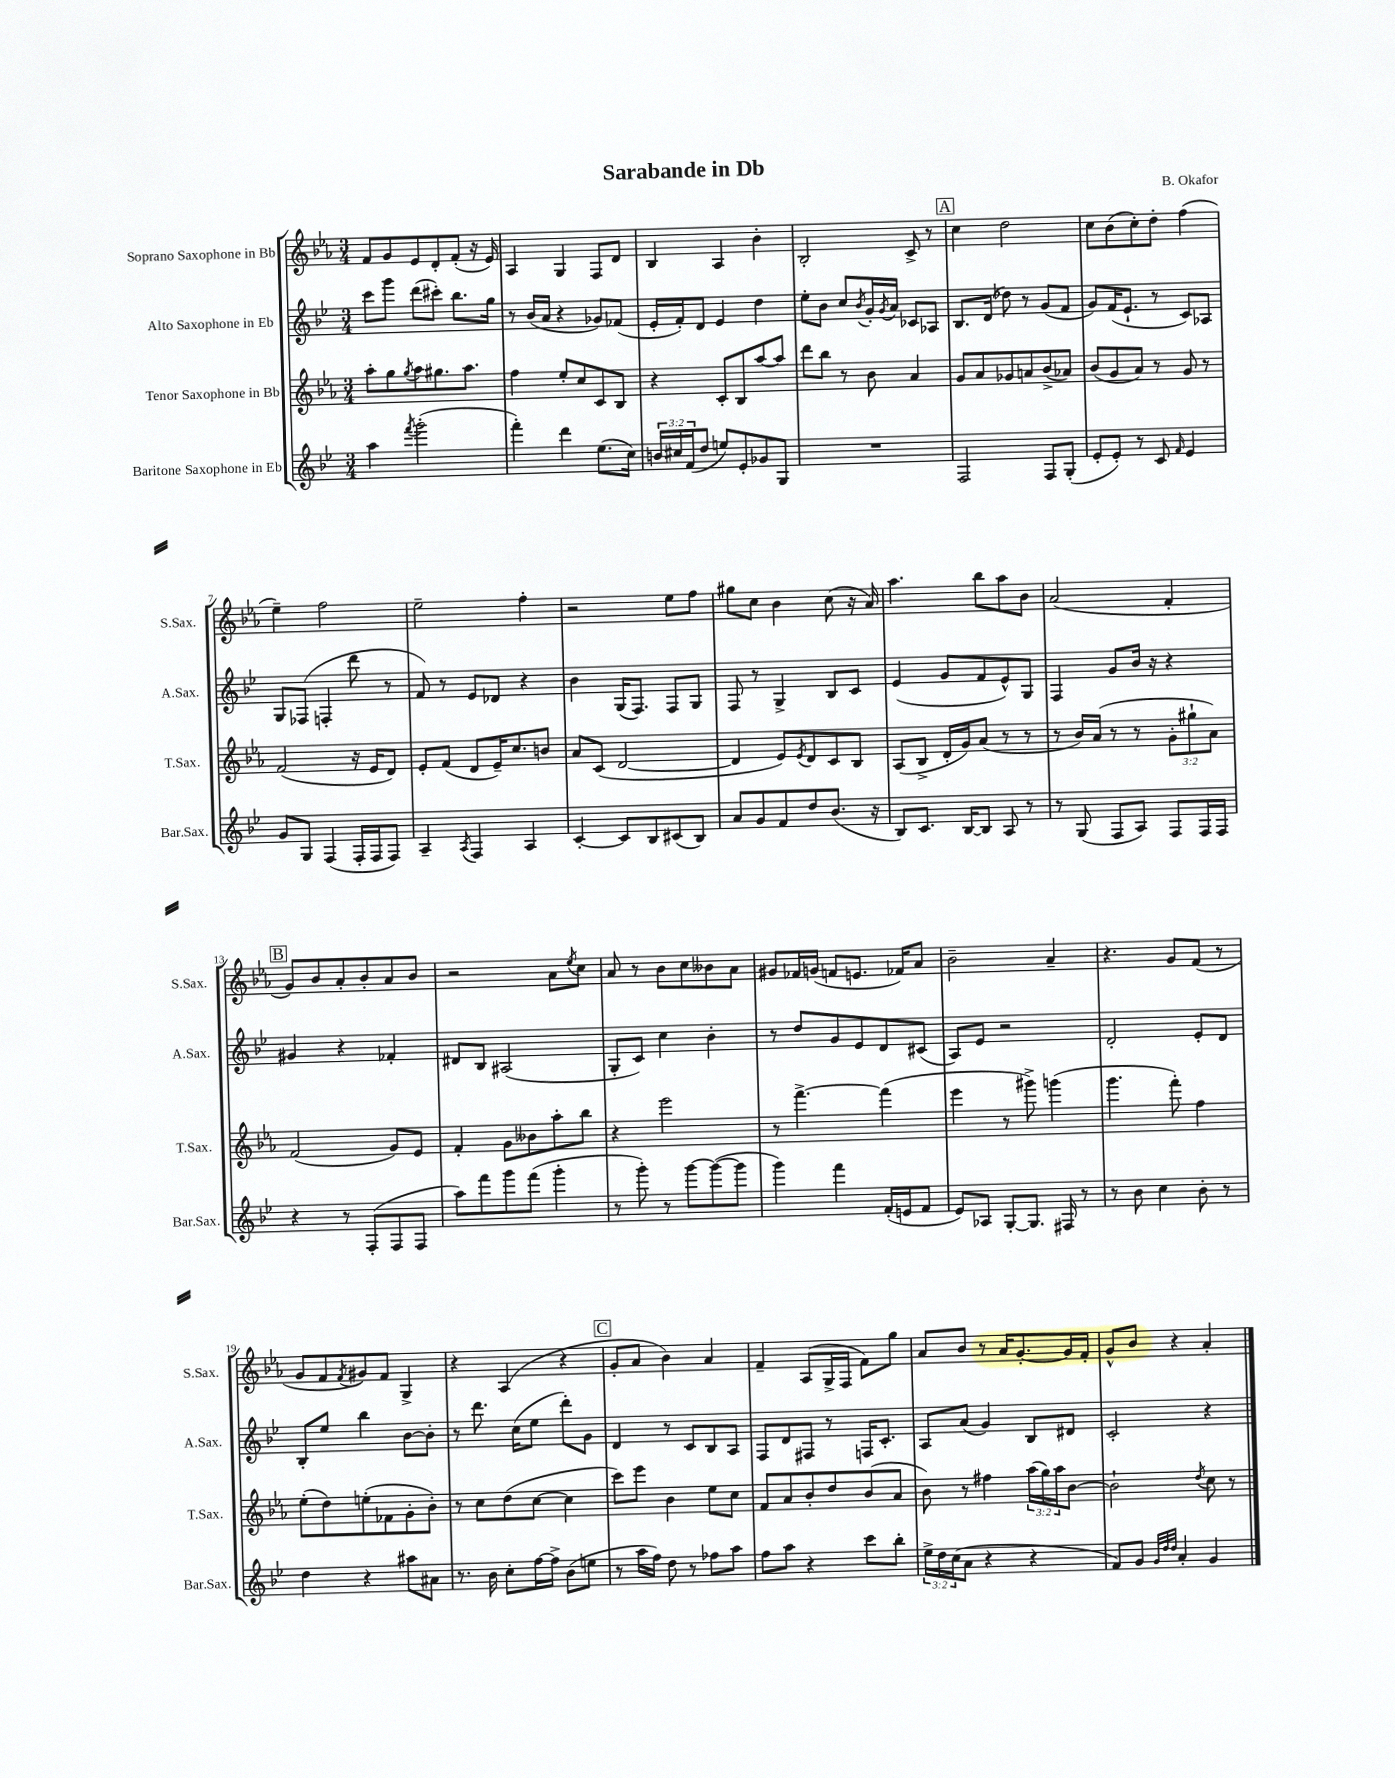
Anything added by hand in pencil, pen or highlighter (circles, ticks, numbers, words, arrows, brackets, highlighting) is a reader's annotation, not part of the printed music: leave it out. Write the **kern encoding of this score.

**kern	**kern	**kern	**kern
*part4	*part3	*part2	*part1
*staff4	*staff3	*staff2	*staff1
*I"Baritone Saxophone in Eb	*I"Tenor Saxophone in Bb	*I"Alto Saxophone in Eb	*I"Soprano Saxophone in Bb
*I'Bar.Sax.	*I'T.Sax.	*I'A.Sax.	*I'S.Sax.
*clefG2	*clefG2	*clefG2	*clefG2
*k[b-e-]	*k[b-e-a-]	*k[b-e-]	*k[b-e-a-]
*M3/4	*M3/4	*M3/4	*M3/4
=1	=1	=1	=1
4aa\	8aa-'\L	8ccc\L	8f/L
.	8gg\	8ggg\J	8g/
8qfff/	8qgg/	.	.
(2ggg'\	8aa-\	(8ddd\L	8e-/
.	8.gg#X\	8ccc#X'\J)	8d'/
.	.	8.bb-\L	(8f'/J
.	8.aa-\J	.	.
.	.	.	16r
.	.	16gg\Jk	16e-/)
=2	=2	=2	=2
4fff'\)	4ff\	8r	4A-/
.	.	(16b-/LL	.
.	.	16a/JJ	.
4ddd\	8ee-'/L	4r	4G/
.	8cc/	.	.
(8.ee-\L	8c/	8g-X/L)	8F/L
.	8B-/J	(8f-X/J	8d/J
16cc\Jk)	.	.	.
=3	=3	=3	=3
24bn/LL	4r	16e-'/LL	4B-/
24cc#X/	.	.	.
.	.	16f'/J)	.
(24f/J	.	.	.
8dd/J	.	8d/J	.
8een/L)	8c'/L	4e-/	4A-/
8e-'/	8B-/	.	.
8g-X/	[8aa-/	4dd\	4b-'\
8G/J	8aa-/J]	.	.
=4	=4	=4	=4
2.r	8ddd\L	8ee-'\L	2B-'/
.	8bb-\J	8b-\J	.
.	8r	8cc/L	.
.	.	8qb-/	.
.	8b-\	16g'/L	.
.	.	8qg/	.
.	.	16a/JJ	.
.	4a-/	8c-X/L	8c^/
.	.	8A-X/J	8r
!!LO:REH:place=s1:t=A
=5	=5	=5	=5
2F/	8g/L	8.B-/L	4cc\
.	8a-/	.	.
.	.	(16d/Jk	.
.	8g-X/	8dd-X\)	2dd\
.	8an/	8r	.
8F/L	(8b-^/	(8g/L	.
(8G'/J	8a-X/J)	8f/J	.
=6	=6	=6	=6
8e-'/L	(8b-/L	8g/L)	8cc\L
8e-'/J)	8g/	(16f/K	(8b-\
.	.	8.e-`/J	.
8r	8a-/J)	.	8cc'\)
8c/	8r	8r	8dd'\J
16qqf/	.	.	.
4e-/	8g/	8c/L)	(4ff\
.	8r	8A-X/J	.
!!LO:LB:g=z
=7	=7	=7	=7
8g/L	(2f/	8G/L	4ee-~\)
8G/J	.	(8F-X/J	.
(4F/	.	4Fn'/	2ff\
16F'/LL	16r	8ddd\	.
16F/J	16e-/KL	.	.
8F/J)	8d/J)	8r	.
=8	=8	=8	=8
4A~/	8e-'/L	8f/)	2ee-~\
.	(8f/J	8r	.
8qA/	.	.	.
4F/	8d/L	8e-/L	.
.	16e-~/K)	8d-X/J	.
.	8.cc/	.	.
4A/	.	4r	4ff'\
.	8bn/J	.	.
=9	=9	=9	=9
[4c'/	8a-/L	4b-\	2r
.	(8c/J	.	.
8c/L]	[2d/	(16G/KL	.
.	.	8.F/J)	.
8B-/	.	.	.
(8c#X/	.	8F/L	8ee-\L
8B-/J)	.	8G/J	8ff\J
=10	=10	=10	=10
8a/L	4d/]	8F/	8gg#X\L
8g/	.	8r	8cc\J
8f/	8e-/L)	4G^/	4b-\
.	8qe-/	.	.
8dd/	8d/	.	.
(8.b-/J	8c/	8B-/L	(8cc\
.	8B-/J	8c/J	16r
16r	.	.	16a-/)
=11	=11	=11	=11
8B-/L)	(8A-/L	(4e-/	4.aa-\
8.c/J	8B-^/J	.	.
.	16d'/LL	8g/L	.
[16B-/KL	16g/J)	.	.
8B-/J]	(8a-/J	8f/	8bb-\L
8A/	8r	8e-^^/)	8aa-\
8r	8r	8G/J	8b-\J
=12	=12	=12	=12
8r	8r	4F/	(2a-/
(8G/	16b-/LL)	.	.
.	(16a-/JJ	.	.
8F/L	8r	8g/L	.
8A/J)	8r	16b-/Jk	.
.	.	16r	.
8F/L	12g'\L	4r	4f'/
.	12gg#X`\	.	.
16F/L	.	.	.
.	12a-\J)	.	.
16F/JJ	.	.	.
!!LO:LB:g=z
!!LO:REH:place=s1:t=B
=13	=13	=13	=13
4r	(2f/	4g#X/	8g/L)
.	.	.	8b-/
8r	.	4r	8a-'/
(8F'/L	.	.	8b-'/
8F/	8g/L)	4f-X'/	8a-/
8F/J	8e-/J	.	8b-/J
=14	=14	=14	=14
8aa\L)	4f'/	8d#X/L	2r
8fff\	.	8B-/J	.
8ggg\	8g\L	(2A#X/	.
(8fff\J	8b--X\	.	.
4ggg'\	8aa-'\	.	8a-\L
.	.	.	8qee-/
.	8bb-\J	.	8cc\J
=15	=15	=15	=15
8r	4r	8G'/L	8a-/
8ggg'\)	.	8c/J)	8r
8r	2eee-\	4cc\	8b-\L
[8ggg\L	.	.	8cc\
(8ggg\_	.	4b-'\	8b--X\
8ggg\J]	.	.	8a-\J
=16	=16	=16	=16
4ggg\)	8r	8r	8g#X/L
.	[4.fff^\	8dd/L	16f-X/L
.	.	.	(16gn/JJ
4fff\	.	8g/	8fn/L
.	.	8e-/	8.en/J
(16f'/LL	(4fff\]	8d/	.
16en/J	.	.	16f-X/KL)
8f/J	.	(8c#X/J	8a-/J
=17	=17	=17	=17
8e-/L)	4eee-\	8A/L)	2b-~\
8A-X/J	.	8e-/J	.
[8G'/L	8r	2r	.
8.G/J]	8ggg#X^\)	.	.
.	(4gggn\	.	4a-~/
16F#X/	.	.	.
8r	.	.	.
=18	=18	=18	=18
8r	4.ggg\	2d'/	4.r
8b-\	.	.	.
4cc\	.	.	.
.	8fff'\)	.	8g/L
8b-'\	4ff\	8e-'/L	(8f/J
8r	.	8d/J	8r
!!LO:LB:g=z
=19	=19	=19	=19
4dd\	(8ee-'\L	8B-'/L	8g/L
.	8dd\)	8ee-/J	8f/
.	.	.	8qf/
4r	(8een'\	4bb-\	8g#X/)
.	8f-X\	.	8f/J
8aa#X\L	8g'\	[8b-\L	4G^/
8a#X\J	8b-'\J)	8b-'\J]	.
=20	=20	=20	=20
8.r	8r	8r	4r
.	8cc\L	8.ddd\	.
16b-\	.	.	.
8cc'\L	(8dd\	.	(4A-/
.	.	(16cc\KL	.
[16ff\L	[8cc\J	8ee-\J	.
16ff^\JJ]	.	.	.
(8b-\L	4cc\]	8ddd'\L)	4r
8een\J	.	8g\J	.
!!LO:REH:place=s1:t=C
=21	=21	=21	=21
8r	8ccc\L)	4d/	8g'/L
16aa\LL	8eee-\J	.	8a-/J
16ff\JJ)	.	.	.
8dd\	4b-\	8r	4b-\)
8r	.	8c/L	.
8ff-X\L	8ee-\L	8B-/	4a-/
8aa\J	8cc\J	8A/J	.
=22	=22	=22	=22
8ff\L	8f/L	8F/L	4f~/
8aa\J	8a-/	8d/	.
4r	8b-'/	8F#X/J	(8A-/L
.	8dd/	8r	16G^/L
.	.	.	16F/JJ
8ccc\L	(8b-/	16Fn/KL	8f\L)
.	.	8.c'/J	.
8bb-'\J	8a-/J	.	8gg\J
=23	=23	=23	=23
24ee-^\LL	8b-\)	8A/L	8a-/L
24dd\	.	.	.
(24cc\J	.	.	.
8a\J	8r	(8a/J	8b-/J
4r	4ff#X\	4g/)	8r
.	.	.	16a-/KL
.	.	.	[8.g'/
4r	(24aa-\LL	8B-/L	.
.	24gg\)	.	.
.	24aa-\J	.	.
.	[8b-\J	8d#X/J	16g/L]
.	.	.	16f'/JJ
=24	=24	=24	=24
8f/L)	2b-`\]	2c'/	8g^^/L
8g/J	.	.	8b-/J
32qqg/LLL	.	.	.
32qqdd/	.	.	.
32qqdd/JJJ	.	.	.
4a'/	.	.	4r
.	8qdd/	.	.
4g/	8cc\	4r	4a-'/
.	8r	.	.
==	==	==	==
*-	*-	*-	*-
